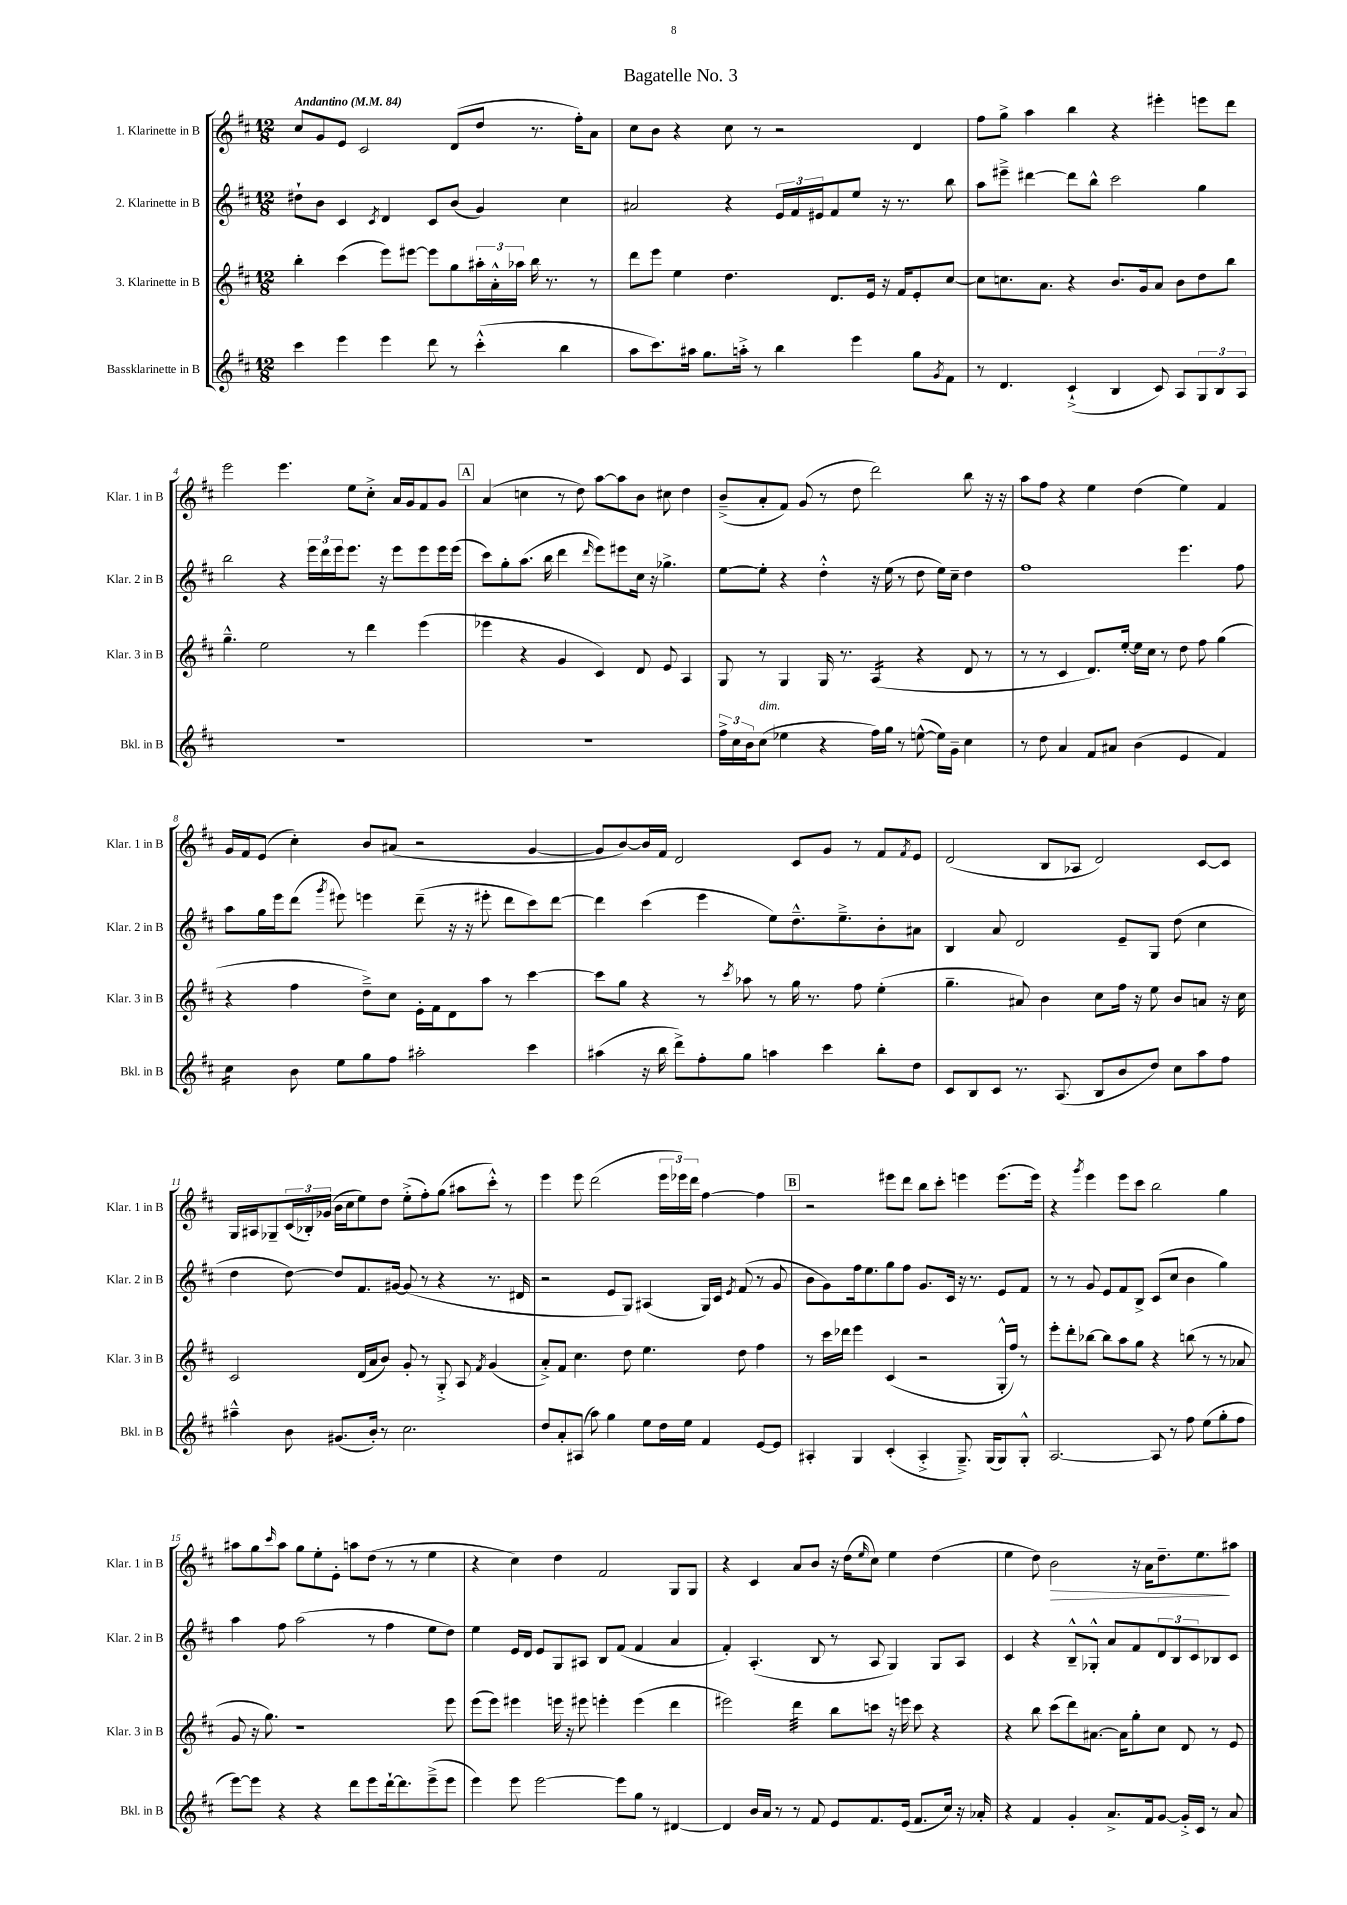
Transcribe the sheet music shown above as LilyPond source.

\header { title = "Bagatelle No. 3" }
<<
\new StaffGroup <<
\new Staff = "s0" \with { instrumentName = "1. Klarinette in B" shortInstrumentName = "Klar. 1 in B" } {
    \clef treble \key d \major \numericTimeSignature \time 12/8 \tempo "Andantino" 4 = 84
    cis''8 g'8 e'8 cis'2 d'8( d''8 r8. fis''16-.) a'8 |
    cis''8 b'8 r4 cis''8 r8 r2 d'4 |
    fis''8 g''8-> a''4 b''4 r4 eis'''4-. e'''8 d'''8 |
    e'''2 e'''4. e''8 cis''8-.-> a'16 g'16 fis'8 g'8 |
    \mark \markup { \box "A" } a'4( c''4 r8 d''8) a''8~ a''8 b'8 cis''8 d''4 |
    b'8--->( a'8-. fis'8) g'8( r8 d''8 d'''2) b''8 r16 r16 |
    a''8 fis''8 r4 e''4 d''4( e''4) fis'4 |
    g'16 fis'16 e'8( cis''4-.) b'8 ais'8( r2 g'4~ |
    g'8 b'8~) b'16 fis'16 d'2 cis'8 g'8 r8 fis'8 \acciaccatura { fis'8 } e'8 |
    d'2( b8 aes8 d'2) cis'8~ cis'8 |
    g16 ais16 ges8-- \tuplet 3/2 { cis'16( bes16-.) ges'16( } b'16 cis''16 e''8) d''8 e''8-.->( fis''8-.) g''8( ais''8 cis'''8-.-^) r8 |
    e'''4 e'''8 d'''2( \tuplet 3/2 { e'''16 ees'''16) d'''16 } fis''4~ fis''4 |
    \mark \markup { \box "B" } r2 eis'''8 d'''8 b''8 cis'''8-. e'''4 e'''8.( e'''16) |
    r4 \acciaccatura { g'''8 } e'''4 e'''8 cis'''8 b''2 g''4 |
    ais''8 g''8 \grace { cis'''16 } ais''8 g''8 e''8-. e'8-. a''8 d''8( r8 r8 e''4 |
    r4 cis''4) d''4 fis'2 g8 g8 |
    r4 cis'4 a'8 b'8 r16 d''16( \grace { e''16 } cis''8) e''4 d''4( |
    e''4 d''8) b'2\> r16 a'16 d''8.-- e''8.\! ais''8 \bar "|." |
}
\new Staff = "s1" \with { instrumentName = "2. Klarinette in B" shortInstrumentName = "Klar. 2 in B" } {
    \clef treble \key d \major \numericTimeSignature \time 12/8
    dis''8-! b'8 cis'4 \acciaccatura { cis'8 } d'4 cis'8 b'8( g'4) cis''4 |
    ais'2 r4 \tuplet 3/2 { e'16 fis'16 eis'16 } fis'8 e''8 r16 r8. b''8 |
    a''8 eis'''8---> dis'''4~ dis'''8 b''8-^ cis'''2 g''4 |
    b''2 r4 \tuplet 3/2 { e'''16 d'''16 e'''16 } e'''8. r16 e'''8 e'''8 e'''16 e'''16( |
    \mark \markup { \box "A" } cis'''8) g''8-. a''8.( b''16 d'''4 \grace { d'''16 } e'''8) eis'''8 cis''16 r16 ges''4.-> |
    e''8~ e''8-. r4 d''4-.-^ r16 e''16( r8 d''8 e''16) cis''16-- d''4 |
    fis''1 e'''4. fis''8 |
    a''8 g''16 e'''16 d'''8( \acciaccatura { g'''8 } eis'''8) e'''4 d'''8--( r16 r16 eis'''8-. d'''8 cis'''8) d'''8~ |
    d'''4 cis'''4( e'''4 e''8) d''8.---^ e''8.---> b'8-. ais'8 |
    b4 a'8 d'2 e'8-- g8 d''8( cis''4 |
    d''4 d''8~) d''8 fis'8. gis'16~ gis'8( r8 r4 r8. dis'16 |
    r2 e'8 g8) ais4( g16) cis'16 \acciaccatura { e'8 } fis'8( r8 g'8 |
    \mark \markup { \box "B" } b'8 g'8) fis''16 e''8. g''8 fis''8 g'8. cis'16 r16 r8. e'8 fis'8 |
    r8 r8 g'8 e'8 fis'8 b8-> cis'8( cis''8 b'4 g''4) |
    a''4 fis''8 a''2( r8 fis''4 e''8 d''8) |
    e''4 e'16 d'16 e'8 g8 ais8 b8 fis'8( fis'4 a'4 |
    fis'4-.) a4.-.( b8 r8 a8 g4) g8 a8 |
    cis'4 r4 b8---^ ges8-.-^ a'8 fis'8 \tuplet 3/2 { d'8 b8 cis'8 } bes8 cis'8 \bar "|." |
}
\new Staff = "s2" \with { instrumentName = "3. Klarinette in B" shortInstrumentName = "Klar. 3 in B" } {
    \clef treble \key d \major \numericTimeSignature \time 12/8
    b''4-. cis'''4( e'''8) eis'''8~ eis'''8 g''8 \tuplet 3/2 { ais''16-. a'16-.-^ aes''16 } b''16 r8. r8 |
    d'''8 e'''8 e''4 d''4. d'8. e'16 r16 fis'16 e'8-. cis''8~ |
    cis''8 c''8. a'8. r4 b'8. g'16 a'8 b'8 d''8 b''8 |
    g''4.---^ e''2 r8 d'''4 e'''4( |
    \mark \markup { \box "A" } ees'''4 r4 g'4 cis'4) d'8 e'8 a4 |
    g8 r8 g4 g16 r8. a4:16( r4 d'8 r8 |
    r8 r8 cis'4 d'8.) e''16~-. e''16 cis''16 r8 d''8 fis''8 g''4( |
    r4 fis''4 d''8--->) cis''8 e'16-. fis'16 d'8 a''8 r8 cis'''4~ |
    cis'''8 g''8 r4 r8 \acciaccatura { cis'''8 } aes''8 r8 g''16 r8. fis''8 e''4-.( |
    g''4.-- ais'8) b'4 cis''8 fis''16 r16 e''8 b'8 a'8 r16 cis''16 |
    cis'2 d'16( a'16 b'8) g'8-. r8 g8-.-> a8 \acciaccatura { fis'8 } g'4( |
    a'8-.->) fis'8 cis''4. d''8 e''4. d''8 fis''4 |
    \mark \markup { \box "B" } r8 cis'''16 des'''16 e'''4 cis'4( r2 g16-.-^ fis''16) r8 |
    e'''8-. d'''8-. bes''8~ bes''8 a''8 g''8 r4 b''8( r8 r8 aes'8 |
    g'8 r16 g''8.) r1 e'''8 |
    e'''8( e'''8) eis'''4 e'''16 r16 eis'''8 e'''4-. e'''4( d'''4 |
    eis'''2) d'''4:32 b''8 c'''8 r16 e'''16 c'''8 r4 |
    r4 b''8 cis'''8( d'''8) ais'8.~ ais'16 g''8-. cis''8 d'8 r8 e'8 \bar "|." |
}
\new Staff = "s3" \with { instrumentName = "Bassklarinette in B" shortInstrumentName = "Bkl. in B" } {
    \clef treble \key d \major \numericTimeSignature \time 12/8
    cis'''4 e'''4 e'''4 d'''8 r8 cis'''4-.-^( b''4 |
    a''8 cis'''8.) ais''16 g''8. a''16-.-> r8 b''4 e'''4 g''8 \acciaccatura { g'8 } fis'8 |
    r8 d'4. cis'4-!->( b4 cis'8) a8 \tuplet 3/2 { g8 b8 a8 } |
    R1. |
    \mark \markup { \box "A" } R1. |
    \tuplet 3/2 { fis''16-> cis''16 b'16 } cis''8^\markup { \italic "dim." }( ees''4 r4 fis''16) g''16 r8 e''8~-^( e''16) g'16-- cis''4 |
    r8 d''8 a'4 fis'8 ais'8 b'4( e'4 fis'4) |
    cis''4:16 b'8 e''8 g''8 fis''8 ais''2-. cis'''4 |
    ais''4( r16 b''16 d'''8->) fis''8-. g''8 a''4 cis'''4 b''8-. d''8 |
    cis'8 b8 cis'8 r8. a8.( b8 b'8 d''8) cis''8 a''8 fis''8 |
    ais''4---^ b'8 gis'8.( b'16-.) r8 cis''2. |
    d''8 a'8-. ais8( a''8) g''4 e''8 d''16 e''16 fis'4 e'8~ e'8 |
    \mark \markup { \box "B" } ais4-. g4 cis'4-.( ais4-.-> g8.--->) g16( g8) g8-.-^ |
    a2.~ a8 r8 fis''8 e''8( g''8-. fis''8 |
    e'''8~) e'''8 r4 r4 d'''8 e'''8 d'''16~-! d'''8. e'''8--->( e'''8 |
    e'''4) e'''8 e'''2~ e'''8 g''8 r8 dis'4~ |
    dis'4 b'16 a'16 r8 r8 fis'8 e'8 fis'8. e'16( fis'8. cis''16) r16 aes'16-. |
    r4 fis'4 g'4-. a'8.-> fis'16 g'8~ g'16-.-> cis'16 r8 a'8 \bar "|." |
}
>>
>>
